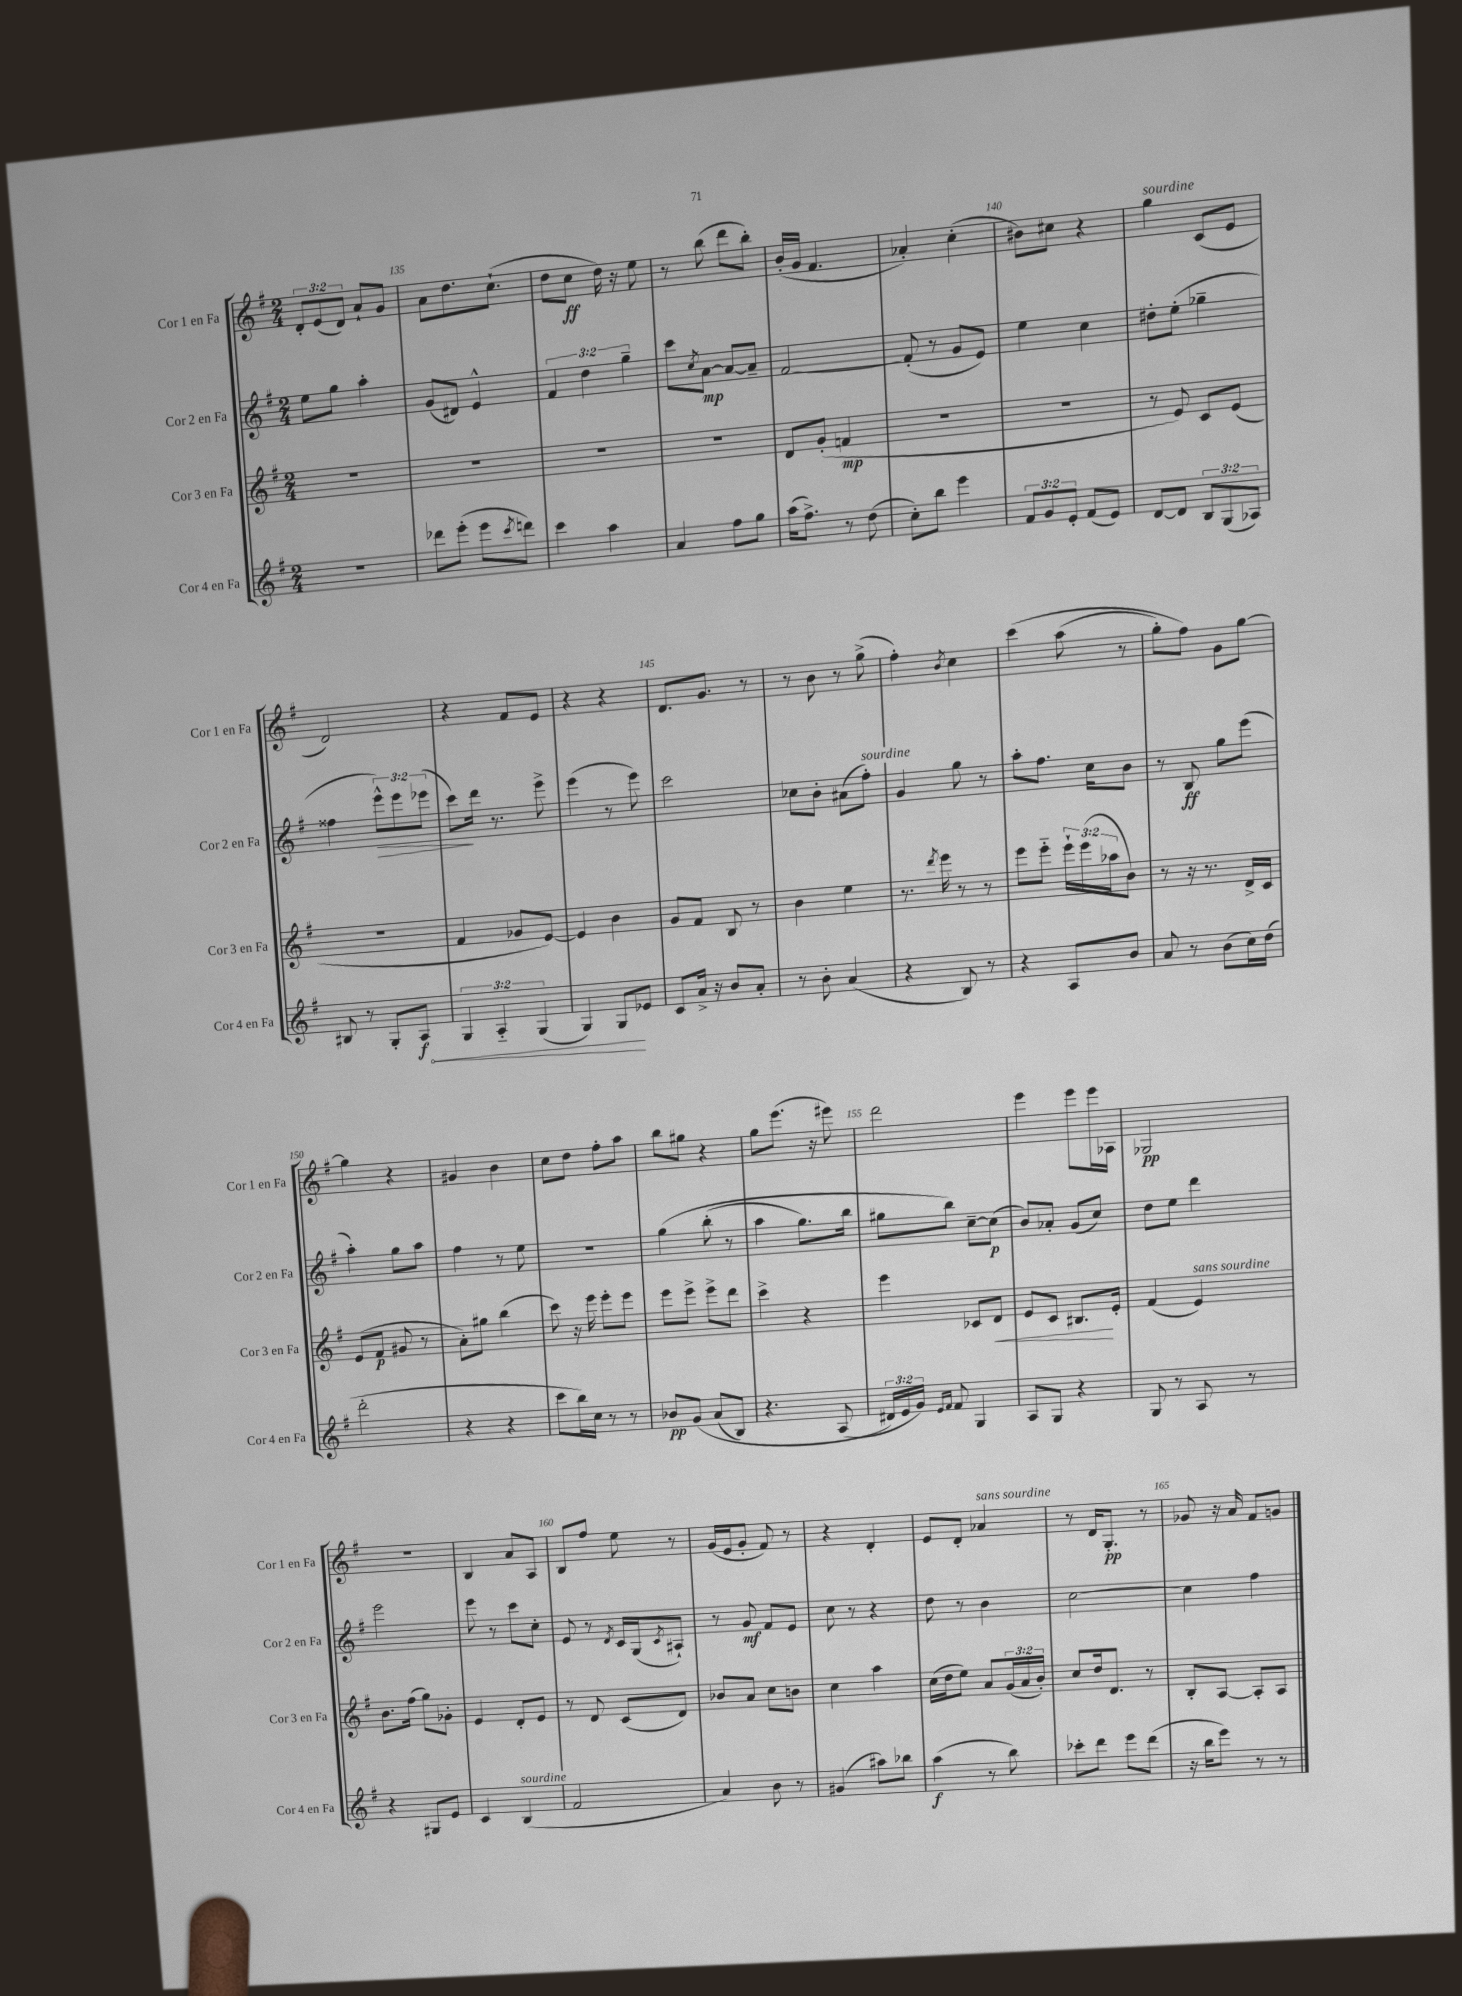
<<
\new StaffGroup <<
\new Staff = "s0" \with { instrumentName = "Cor 1 en Fa" shortInstrumentName = "Cor 1 en Fa" } {
    \clef treble \key g \major \numericTimeSignature \time 2/4 \override Staff.TupletNumber.text = #tuplet-number::calc-fraction-text
    \tuplet 3/2 { d'8-. e'8( d'8) } a'8-! g'8 |
    a'8 d''8. c''8.-!( |
    d''8 c''8\ff d''16) r16 e''8 |
    r8 b''8( d'''8 b''8-.) |
    b'16-.( g'16 fis'4. |
    aes'4-.) c''4-.( |
    bis'8) cis''8 r4 |
    g''4^\markup { \italic "sourdine" } c'8( e'8 |
    d'2) |
    r4 fis'8 e'8 |
    r4 r4 |
    d'8. g'8. r8 |
    r8 b'8 r8 g''8->( |
    fis''4-.) \acciaccatura { b'8 } c''4 |
    c'''4\( a''8( r8 |
    g''8-.) fis''8\) g'8 g''8~ |
    g''4 r4 |
    gis'4 b'4 |
    c''8 d''8 fis''8-. a''8 |
    b''8 gis''8 r4 |
    g''8 e'''8.( r16 eis'''8) |
    d'''2 |
    e'''4 e'''8 e'''16 aes16 |
    ges2\pp |
    r2 |
    b4 a'8 a8 |
    b8 fis''8 e''8 r8 |
    g'16( e'16 g'8-. fis'8) r8 |
    r4 d'4-. |
    e'8 d'8-. aes'4^\markup { \italic "sans sourdine" } |
    r8 d'16 g8.-.\pp r8 |
    ges'8 r16 a'16 fis'8 g'8 \bar "|." |
}
\new Staff = "s1" \with { instrumentName = "Cor 2 en Fa" shortInstrumentName = "Cor 2 en Fa" } {
    \clef treble \key g \major \numericTimeSignature \time 2/4 \override Staff.TupletNumber.text = #tuplet-number::calc-fraction-text
    e''8 g''8 a''4-. |
    g'8( dis'8) e'4-^ |
    \tuplet 3/2 { fis'4 d''4 g''4-- } |
    c'''8 \acciaccatura { c''8 } a'8~\mp a'8~ a'8-- |
    fis'2~ |
    fis'8-.( r8 g'8 e'8) |
    e''4 c''4 |
    dis''8-. e''8-.( ges''4-- |
    fisis''4 \tuplet 3/2 { e'''8-^\>) e'''8 ees'''8( } |
    c'''8\!) d'''16 r8. e'''8-> |
    e'''4( r8 e'''8) |
    c'''2 |
    ces''8 b'8-. ais'8( fis''8-.^\markup { \italic "sourdine" }) |
    g'4 g''8 r8 |
    a''8-. fis''8. c''16 b'8 |
    r8 b8\ff g''8 e'''8( |
    a''4-.) g''8 a''8 |
    fis''4 r8 e''8 |
    r2 |
    g''4\( b''8-.( r8 |
    a''4 g''8.) b''16 |
    gis''8 b''8\) c''8~-- c''8\p( |
    b'8) aes'8-. g'8( c''8) |
    d''8 e''8 d'''4 |
    e'''2 |
    e'''8 r8 c'''8 c''8-. |
    e'8 r8 \acciaccatura { d'8 } c'16 g16( \acciaccatura { c'8 } ais8-!) |
    r8 g'8\mf fis'8 e'8 |
    c''8 r8 r4 |
    d''8 r8 b'4 |
    c''2~ |
    c''4 fis''4 \bar "|." |
}
\new Staff = "s2" \with { instrumentName = "Cor 3 en Fa" shortInstrumentName = "Cor 3 en Fa" } {
    \clef treble \key g \major \numericTimeSignature \time 2/4 \override Staff.TupletNumber.text = #tuplet-number::calc-fraction-text
    R2 |
    R2 |
    R2 |
    R2 |
    d'8 g'8-.( f'4\mp |
    r2 |
    R2 |
    r8 e'8) c'8 e'8( |
    R2 |
    fis'4 ges'8 e'8~) |
    e'4 b'4 |
    g'8 fis'8 b8 r8 |
    b'4 e''4 |
    r8. \acciaccatura { d'''8 } e'''16 r8 r8 |
    e'''8 e'''8-_ \tuplet 3/2 { e'''16-! e'''16( aes''16 } b'8) |
    r8 r16 r8. d'16-> c'16 |
    e'8( fis'8\p gis'8 r8 |
    a'8-.) gis''8 b''4( |
    c'''8) r16 e'''16 e'''8-. e'''8 |
    e'''8 e'''8-> e'''8-> d'''8 |
    c'''4-> r4 |
    e'''4 ces'8 d'8\< |
    e'8 c'8 bis8.\! e'16-. |
    fis'4( e'4^\markup { \italic "sans sourdine" }) |
    b'8. fis''16( g''8) ges'8-. |
    e'4 d'8-. e'8 |
    r8 d'8 c'8( d'8) |
    bes'8 a'8 c''8 b'8 |
    c''4 a''4 |
    c''16( d''16 e''8) a'8 \tuplet 3/2 { g'16( a'16 b'16-.) } |
    c''8 d''16 d'8. r8 |
    b8-. a8~ a8-. a8 \bar "|." |
}
\new Staff = "s3" \with { instrumentName = "Cor 4 en Fa" shortInstrumentName = "Cor 4 en Fa" } {
    \clef treble \key g \major \numericTimeSignature \time 2/4 \override Staff.TupletNumber.text = #tuplet-number::calc-fraction-text
    R2 |
    des'''8 e'''8-.( e'''8 \acciaccatura { c'''8 } d'''8) |
    c'''4 a''4 |
    a'4 fis''8 g''8 |
    a''16( fis''8.->) r8 d''8( |
    c''8-.) b''8 e'''4 |
    \tuplet 3/2 { fis'8 g'8 e'8-. } fis'8( e'8) |
    d'8~ d'8 \tuplet 3/2 { b8 g8( aes8) } |
    bis8 r8 g8-. \once \override Hairpin.circled-tip = ##t a8\f\< |
    \tuplet 3/2 { g4 a4-_ g4( } |
    g4) g8\! ees'8 |
    c'8 a'16-> r16 b'8 a'8-. |
    r8 b'8-. a'4( |
    r4 b8) r8 |
    r4 a8 b'8 |
    a'8 r8 b'8( c''16) d''16( |
    d'''2-. |
    r4 r4 |
    c'''8 b''16) c''16 r8 r8 |
    bes'8\pp g'8\( a'8( b8) |
    r4. a8( |
    \tuplet 3/2 { dis'16\) e'16 g'16) } \grace { e'16 fis'16 } fis'8 g4 |
    a8 g8 r4 |
    g8 r8 a8 r8 |
    r4 gis8 e'8 |
    c'4 b4^\markup { \italic "sourdine" }( |
    fis'2 |
    a'4) b'8 r8 |
    gis'4( ais''8) bes''8 |
    a''4\f( r8 b''8) |
    ces'''8-. d'''8 e'''8 d'''8( |
    r16 b''16 e'''8) r8 r8 \bar "|." |
}
>>
>>
\layout { \context { \Score currentBarNumber = #134 \override BarNumber.break-visibility = ##(#f #t #t) barNumberVisibility = #(every-nth-bar-number-visible 5) } }
